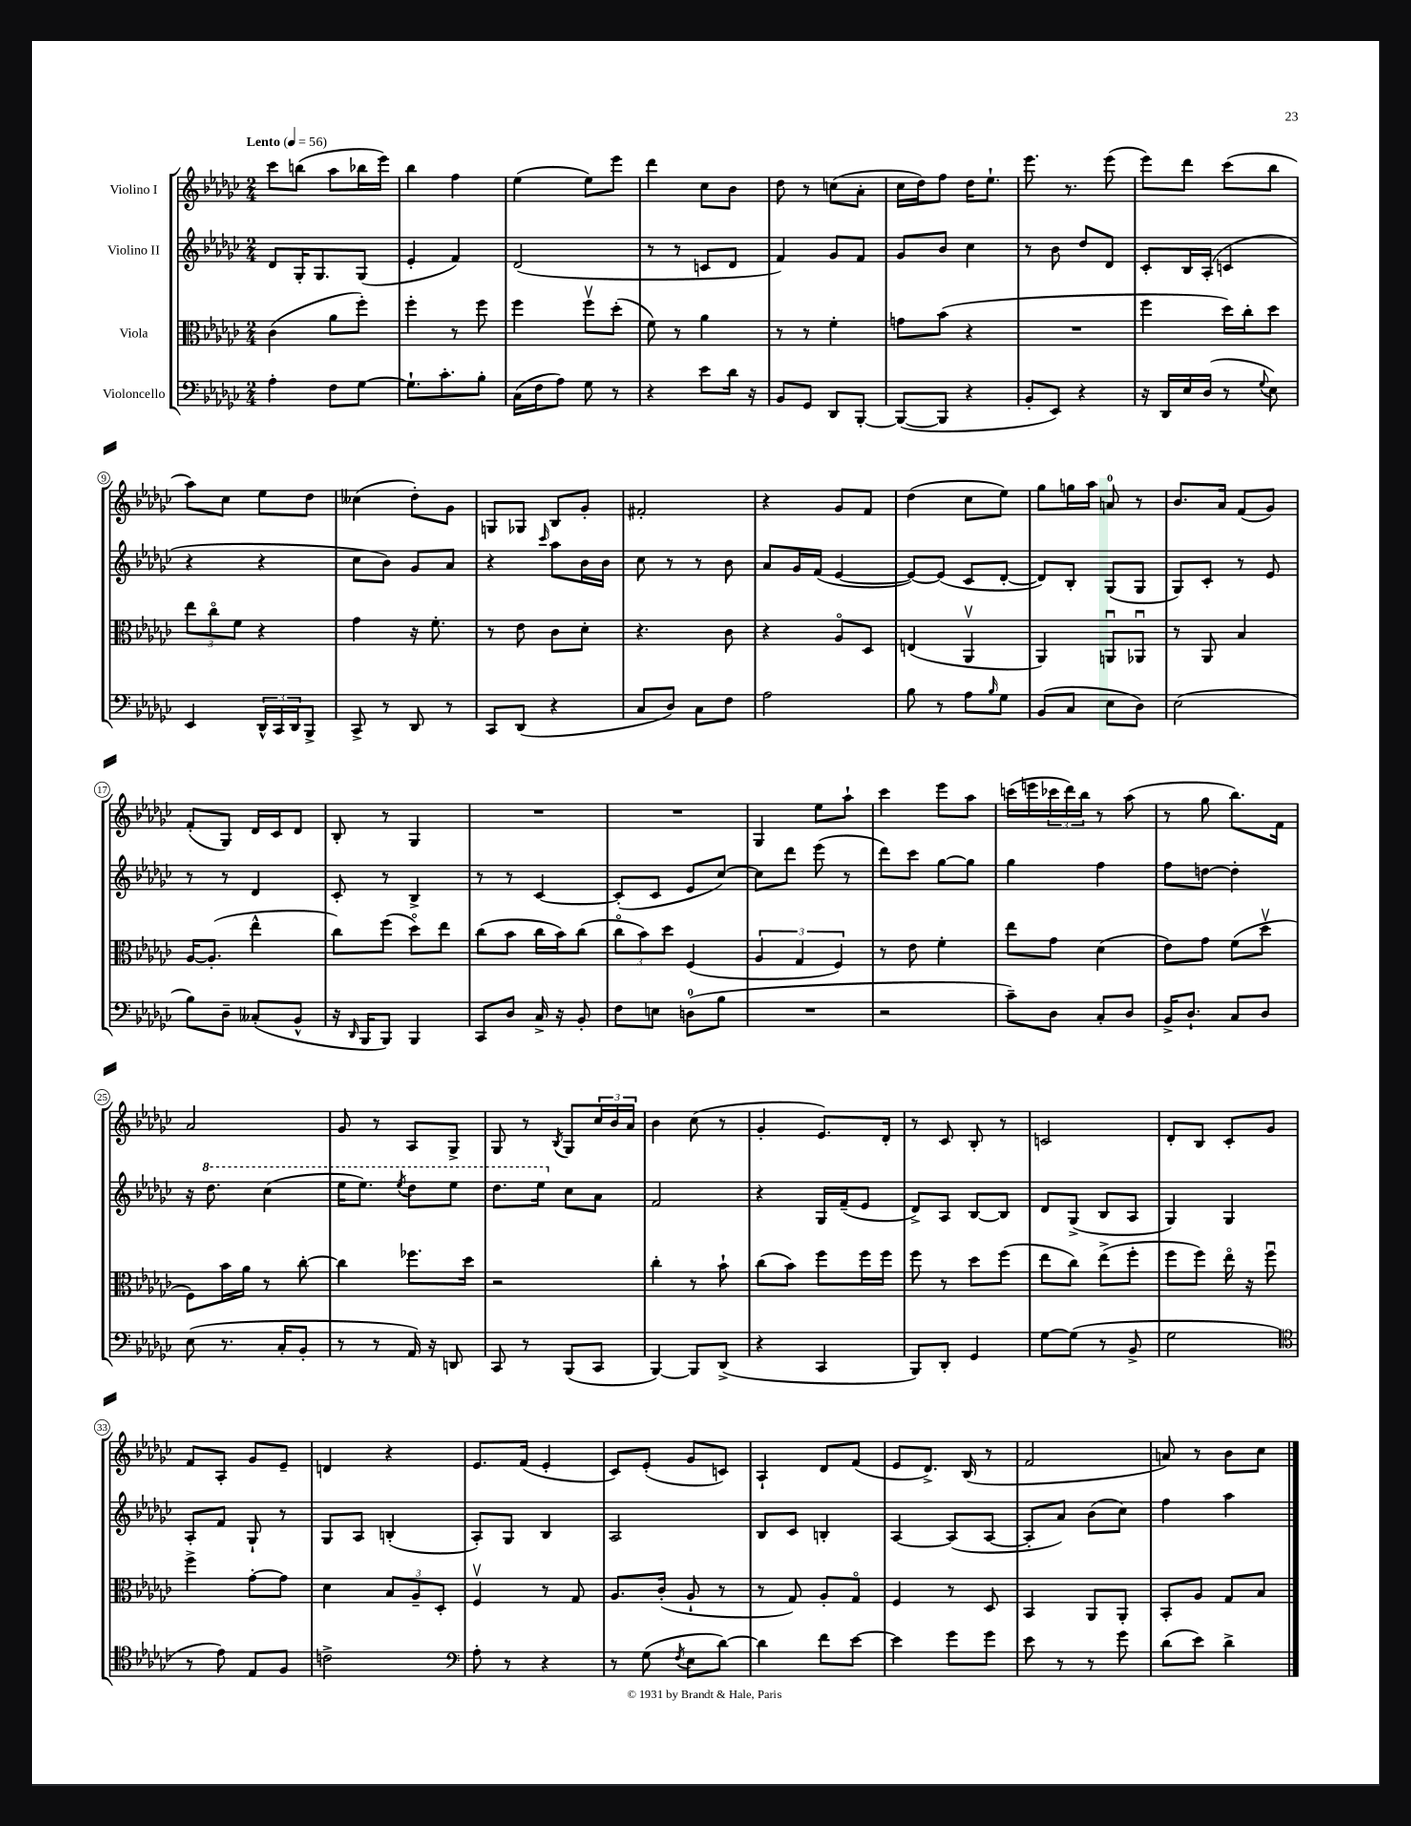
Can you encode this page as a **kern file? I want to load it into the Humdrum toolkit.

**kern	**kern	**kern	**kern
*staff4	*staff3	*staff2	*staff1
*clefF4	*clefC3	*clefG2	*clefG2
*k[b-e-a-d-g-c-]	*k[b-e-a-d-g-c-]	*k[b-e-a-d-g-c-]	*k[b-e-a-d-g-c-]
*M2/4	*M2/4	*M2/4	*M2/4
*MM56	*MM56	*MM56	*MM56
4A-'	(4c-	8d-	8ccc-
.	.	16G-'	(8bb
.	.	8.G-	.
8F	8a-	.	8aa-
[8G-	8ff')	(8G-	16bb-
.	.	.	16eee-)
=	=	=	=
8.G-`]	4ff'	4e-'	4bb-
8.c-'	.	.	.
.	8r	4f)	4ff
8B-'	8ff	.	.
=	=	=	=
(16C-	4ff	(2d-	(4ee-
16F	.	.	.
8A-)	.	.	.
8G-	8ffv	.	8ee-)
8r	(8dd-'	.	8eee-
=	=	=	=
4r	8f)	8r	4ddd-
.	8r	8r	.
8e-	4a-	8c	8cc-
16d-	.	8d-	8b-
16r	.	.	.
=	=	=	=
8BB-	8r	4f)	8dd-
8GG-	8r	.	8r
8DD-	4f'	8g-	(8cc
[8BBB-'	.	8f	8a-'
=	=	=	=
(8BBB-_	8g	8g-	16cc-
.	.	.	16dd-)
8BBB-]	(8b-	8b-	8ff
4r	4r	4cc-	16dd-
.	.	.	8.ee-`
=	=	=	=
8BB-'	2r	8r	8.eee-
8EE-)	.	8b-	.
.	.	.	8.r
4r	.	8dd-	.
.	.	8d-	(8eee-
=	=	=	=
16r	4ff	8c-'	8eee-)
16DD-	.	.	.
16E-	.	16B-	8ddd-
(16D-	.	(16A-'	.
8r	16dd-)	4c	(8ccc-
.	16cc-'	.	.
8qqG-	.	.	.
8E-)	8dd-	.	8bb-
=	=	=	=
4EE-	12ee-	4r	8aa-)
.	12cc-o	.	.
.	.	.	8cc-
.	12f	.	.
24DD-^^	4r	4r	8ee-
24CC-	.	.	.
24DD-	.	.	.
8BBB-^	.	.	8dd-
=	=	=	=
8CC-^	4g-	8cc-	(4cc--
8r	.	8b-)	.
8DD-	16r	8g-	8dd-')
.	8.f'	.	.
8r	.	8a-	8g-
=	=	=	=
8CC-	8r	4r	8G
(8DD-	8e-	.	8G-
.	.	16qqccc-	.
4r	8c-	8aa-	8B-
.	8d-'	16b-	8g-'
.	.	16b-	.
=	=	=	=
8C-	4.r	8cc-	2f#'
8D-)	.	8r	.
8C-	.	8r	.
8F	8c-	8b-	.
=	=	=	=
2A-	4r	8a-	4r
.	.	16g-	.
.	.	(16f	.
.	8A-o	[4e-	8g-
.	8D-	.	8f
=	=	=	=
8B-	(4E	8e-_)	(4dd-
8r	.	(8e-]	.
8A-	4AA-v	8c-	8cc-
16qqB-	.	.	.
8G-	.	[8d-'	8ee-)
=	=	=	=
(8BB-	4AA-)	8d-])	8gg-
8C-	.	8B-'	16gg
.	.	.	16aa-
8E-	8AAu	(8G-	8a
8D-)	8AA-u	8G-	8r
=	=	=	=
(2E-	8r	8G-)	8.b-
.	8AA-	8c-'	.
.	.	.	16a-
.	4B-	8r	(8f
.	.	8e-	8g-)
=	=	=	=
8B-)	[16A-	8r	(8f'
.	(8.A-']	.	.
8D-~	.	8r	8G-)
(8C--'	4ee-^^	4d-	16d-
.	.	.	16c-
8BB-^^	.	.	8d-
=	=	=	=
16r	8cc-)	8c-'	8B-'
16qqDD-	.	.	.
16BBB-	.	.	.
8BBB-)	(8ff	8r	8r
4BBB-	8dd-o)	4B-^	4G-
.	8ee-	.	.
=	=	=	=
8CC-	(8cc-	8r	2r
8D-	8b-	8r	.
16C-^	16cc-	[4c-	.
16r	16b-)	.	.
8BB-'	(8cc-	.	.
=	=	=	=
8F	12cc-o	(8c-']	2r
.	12b-)	.	.
8E	.	8c-	.
.	12dd-	.	.
(8D	(4F	8e-	.
8B-	.	[8cc-)	.
=	=	=	=
2r	6A-	8cc-]	4G-
.	.	8ddd-	.
.	6G-	.	.
.	.	(8eee-	8ee-
.	6F)	.	.
.	.	8r	8aa-`
=	=	=	=
2r	8r	8ddd-)	4ccc-
.	8e-	8ccc-	.
.	4f'	[8gg-	8eee-
.	.	8gg-]	8aa-
=	=	=	=
8c-~)	8ee-	4gg-	(16ccc
.	.	.	16eee
8D-	8g-	.	24ccc-
.	.	.	24ddd-)
.	.	.	24bb-
8C-'	(4d-	4ff	8r
8D-	.	.	(8aa-
=	=	=	=
16BB-^	8e-)	8ff	8r
8.D-`	.	.	.
.	8g-	[8dd	8gg-
8C-	(8f	4dd']	8.bb-)
8D-	8dd-v	.	.
.	.	.	16f
=	=	=	=
(8E-	8F)	16r	2a-
.	.	8.ddd-	.
8.r	16b-	.	.
.	16a-	.	.
.	8r	(4ccc-	.
16C-'	.	.	.
8BB-'	[8cc-'	.	.
=	=	=	=
8r	4cc-]	16eee-	8g-
.	.	8.eee-)	.
8r	.	.	8r
.	.	8qeee-	.
16AA-)	8.ff-	8ddd-	8A-
16r	.	.	.
8DD	.	8eee-	8G-^
.	16dd-	.	.
=	=	=	=
8CC-	2r	8.ddd-	8G-
8r	.	.	8r
.	.	16eee-	.
.	.	.	8qB-
(8BBB-	.	8cc-	8G-
8CC-	.	8a-	24cc-
.	.	.	24b-
.	.	.	24a-
=	=	=	=
[4BBB-)	4cc-'	2f	4b-
8BBB-]	8r	.	(8cc-
(8DD-^	8b-`	.	8r
=	=	=	=
4r	(8cc-	4r	4g-'
.	8b-)	.	.
4CC-	8ff	16G-	8.e-)
.	.	(16f~	.
.	16ff	8e-	.
.	16ff	.	16d-'
=	=	=	=
8BBB-)	8ff	8d-^)	8r
8DD-'	8r	8A-	8c-
4GG-	8dd-	[8B-	8B-'
.	(8ff	8B-]	8r
=	=	=	=
[8G-	8ee-	8d-	2c
(8G-]	8cc-)	(8G-^	.
8r	(8ee-^	8B-	.
8BB-^	8ff'	8A-	.
=	=	=	=
2G-	8ff	4G-)	8d-'
.	8ff)	.	8B-
.	16ee-o	4G-	8c-'
.	16r	.	.
.	8ffu	.	8g-
=	=	=	=
*clefC4	*	*	*
8r	4ff^	8A-'	8f
8e-)	.	8f	8A-'
8E-	[8g-'	8G-`	8g-
8F	8g-]	8r	8e-~
=	=	=	=
2c^	4d-	8G-	4d
.	.	8A-	.
.	12B-	(4B'	4r
.	12A-~	.	.
.	12D-'	.	.
=	=	=	=
*clefF4	*	*	*
8A-'	4Fv	8A-')	8.e-
8r	.	8G-	.
.	.	.	(16f
4r	8r	4B-	4e-'
.	8G-	.	.
=	=	=	=
8r	8.A-	2A-	8c-)
(8G-	.	.	(8e-'
.	(16c-'	.	.
8qF	.	.	.
8E-	8A-`	.	8g-
[8d-)	8r	.	8c)
=	=	=	=
4d-]	8r	8B-	4A-`
.	8G-)	8c-	.
8f	8A-'	4B'	8d-
[8e-	8G-o	.	(8f
=	=	=	=
4e-]	4F	[4A-	8e-
.	.	.	8.d-^)
8g-	8r	(8A-]	.
.	.	.	(16B-
8g-	8D-	[8A-	8r
=	=	=	=
8e-	4BB-	8A-']	2f
8r	.	8a-)	.
8r	8AA-	(8b-	.
8g-	8AA-'	8cc-)	.
=	=	=	=
(8d-	8BB-'	4ff	8a)
8e-)	8A-	.	8r
4d-^	8G-	4aa-	8b-
.	8B-	.	8cc-
==	==	==	==
*-	*-	*-	*-
